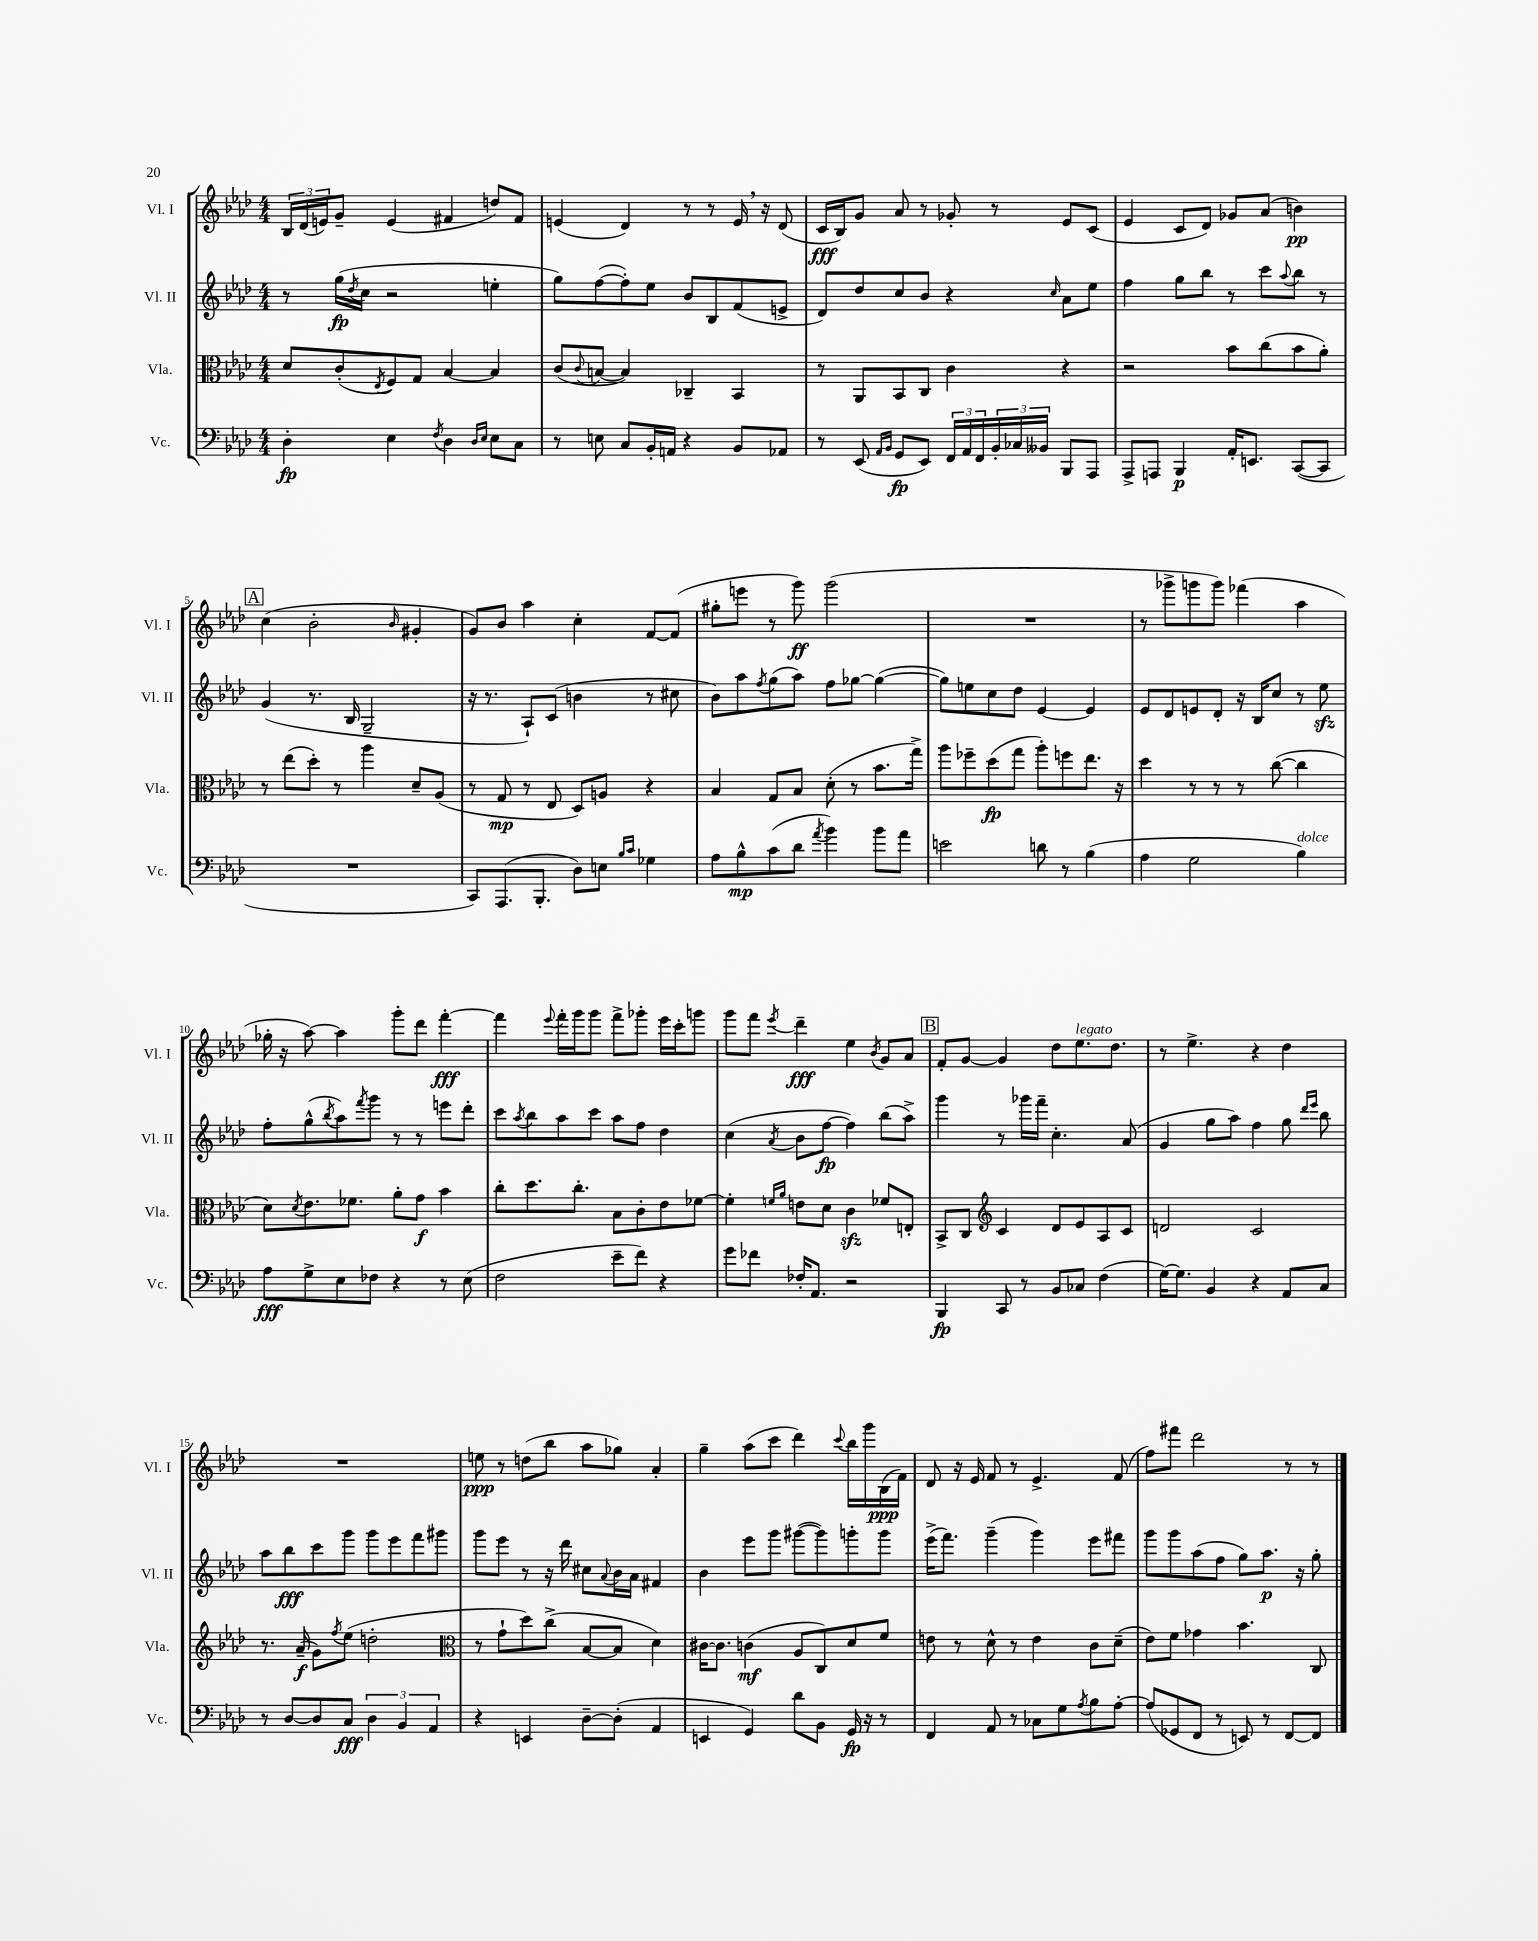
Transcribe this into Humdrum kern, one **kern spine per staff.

**kern	**kern	**kern	**kern
*staff4	*staff3	*staff2	*staff1
*clefF4	*clefC3	*clefG2	*clefG2
*k[b-e-a-d-]	*k[b-e-a-d-]	*k[b-e-a-d-]	*k[b-e-a-d-]
*M4/4	*M4/4	*M4/4	*M4/4
4D-'	8d-	8r	24B-
.	.	.	(24d-
.	.	.	24e)
.	(8c'	(16gg	8g~
.	.	8qdd-	.
.	.	16cc	.
.	8qE-	.	.
4E-	8F)	2r	(4e
.	8G	.	.
8qF	.	.	.
4D-	[4B-	.	4f#
16qqD-	.	.	.
16qqE-	.	.	.
8E-	4B-]	4ee'	8dd)
8C	.	.	8f#
=	=	=	=
8r	(8c	8gg)	(4e
.	8qqc	.	.
8E	[8B	([8ff	.
8C	4B])	8ff'])	4d-)
16BB-'	.	8ee-	.
16AA	.	.	.
4r	4C-~	8b-	8r
.	.	8B-	8r
8BB-	4BB-	(8f	16e
.	.	.	16r
8AA-	.	8e^	(8d-
=	=	=	=
8r	8r	8d-)	16c
.	.	.	16B-)
(8EE-	8AA-	8dd-	8g
16qqAA-	.	.	.
16qqBB-	.	.	.
8GG	8BB-	8cc	8a-
8EE-)	8C	8b-	8r
24FF	4c	4r	8g-'
24AA-	.	.	.
24FF	.	.	.
24BB-'	.	.	8r
24C-	.	.	.
24BB--	.	.	.
.	.	16qqcc	.
8BBB-	4r	8a-	8e-
8AAA-	.	8ee-	(8c
=	=	=	=
8AAA-^	2r	4ff	4e-
8AAA	.	.	.
4BBB-	.	8gg	8c
.	.	8bb-	8d-)
16AA-'	8b-	8r	8g-
8.EE	.	.	.
.	(8cc	8ccc	(8a-
.	.	8qqaa-	.
([8CC	8b-	8bb-	4b)
8CC]	8a-')	8r	.
=	=	=	=
1r	8r	(4g	(4cc
.	(8ee-	.	.
.	8dd-')	8.r	2b-'
.	8r	.	.
.	.	16B-	.
.	4aa-	2G~	.
.	.	.	16qqb-
.	8d-~	.	4g#'
.	(8A-	.	.
=	=	=	=
8CC)	8r	16r	8g)
.	.	8.r	.
(8.AAA-	8G	.	8b-
.	8r	8A-`)	4aa-
8.BBB-'	.	.	.
.	8E-	(8c	.
8D-)	8D-)	4b	4cc'
8E	8A	.	.
16qqB-	.	.	.
16qqc	.	.	.
4G-	4r	8r	[8f
.	.	8cc#	(8f]
=	=	=	=
8A-	4B-	8b-)	8gg#'
8B-^^	.	8aa-	8eee
.	.	8qff	.
(8c	8G	(8gg	8r
8d-	8B-	8aa-)	8ggg)
8qa-	.	.	.
4b-)	(8d-'	8ff	(2ggg
.	8r	[8gg-	.
8b-	8.b-	(4gg-_	.
8a-	.	.	.
.	16gg^)	.	.
=	=	=	=
2e	8aa-	8gg-])	1r
.	8ff-~	8ee	.
.	(8dd-	8cc	.
.	8gg	8dd-	.
8d	8aa-')	[4e-	.
8r	8ff	.	.
(4B-	8.ee-	4e-]	.
.	16r	.	.
=	=	=	=
4A-	4dd-	8e-	8r
.	.	8d-	8ggg-^
2G	8r	8e	8ggg
.	8r	8d-'	8ggg)
.	8r	16r	(4fff-
.	.	16B-	.
.	([8cc	8cc	.
4B-)	4cc]	8r	4aa-
.	.	8ee-	.
=	=	=	=
8A-	8d-)	8ff'	16gg-'
.	.	.	16r
.	8qd-	.	.
8G^	8.e-	(8gg^^	[8aa-)
.	.	8qbb-	.
8E-	.	8aa-)	4aa-]
.	8.f-	.	.
.	.	8qfff	.
8F-	.	8ggg	.
4r	8a-'	8r	8ggg'
.	8g	8r	8ddd-
8r	4b-	8eee	[4fff'
(8E-	.	8ddd-'	.
=	=	=	=
2F	8cc'	8ccc	4fff]
.	.	8qaa-	.
.	8.dd-	8bb-	.
.	.	.	8qqeee-
.	.	8aa-	16fff'
.	8.cc'	.	16ggg
.	.	8ccc	8ggg
8e-~	8B-	8aa-	8fff^
8f)	8c'	8ff	8ggg-'
4r	8e-	4dd-	16eee-
.	.	.	16ccc'
.	[8f-	.	8ggg
=	=	=	=
8g	4f-']	(4cc	8ggg
8f-	.	.	8fff
.	16qqf	.	.
.	16qqa-	8qa-	8qeee-
16F-'	8e	8b-	4ddd-~
8.AA-	.	.	.
.	8d-	[8ff	.
2r	4c	4ff])	4ee-
.	.	.	8qb-
.	8f-	(8bb-	8g
.	8E'	8aa-^)	8a-
=	=	=	=
4BBB-	8BB-^	4ggg	8f'
.	8C	.	[8g
*	*clefG2	*	*
8CC	4c	8r	4g]
8r	.	16ggg-	.
.	.	16fff~	.
8BB-	8d-	4.cc'	8dd-
8C-	8e-	.	8.ee-
(4F	8A-	.	.
.	.	.	8.dd-
.	8c	(8a-	.
=	=	=	=
[16G)	2d	4g	8r
8.G]	.	.	.
.	.	.	4.ee-^
4BB-	.	8gg	.
.	.	8aa-)	.
4r	2c	4ff	4r
8AA-	.	8gg	4dd-
.	.	16qqddd-	.
.	.	16qqeee-	.
8C	.	8bb-	.
=	=	=	=
8r	8.r	8aa-	1r
[8D-	.	8bb-	.
.	(16a-~	.	.
8D-]	8g)	8ccc	.
.	8qff	.	.
8C	(8ee-	8ggg	.
6D-	2dd'	8ggg	.
.	.	8eee-	.
6BB-	.	.	.
.	.	8fff	.
6AA-	.	.	.
.	.	8ggg#	.
=	=	=	=
*	*clefC3	*	*
4r	8r	8ggg	8ee
.	8g`	8eee-	8r
4EE	8dd-)	8r	(8dd
.	(8cc^	16r	8bb-
.	.	16ddd-	.
[8D-~	[8B-	8cc#	8aa-
.	.	8qqa-	.
(8D-']	8B-]	16b-	8gg-)
.	.	16a-	.
4AA-	4d-)	4f#	4a-'
=	=	=	=
4EE	[16c#	4b-	4gg~
.	8.c#]	.	.
4GG)	(4c	8eee-	(8aa-
.	.	8ggg	8ccc
8d-	8A-	([8ggg#	4ddd-)
8BB-	8C)	8ggg#])	.
.	.	.	8qqccc
16GG	8d-	8ggg'	16bb-
16r	.	.	16ggg
8r	8f	8ggg	(16B-
.	.	.	16f)
=	=	=	=
4FF	8e	(16eee-^	8d-
.	.	8.fff)	.
.	8r	.	16r
.	.	.	16e-
8AA-	8d-^^	(4ggg~	8f
8r	8r	.	8r
8C-	4e	4ggg)	4.e-^
8G	.	.	.
8qA-	.	.	.
8B-	8c	8eee-	.
[8A-'	(8d-~	8fff#	(8f
=	=	=	=
(8A-]	8e-)	8ggg	8ff)
8GG-	8f	8ggg	8fff#
8FF	4g-	(8aa-	2ddd-
8r	.	8ff	.
8EE)	4.b-	8gg)	.
8r	.	8.aa-	.
[8FF	.	.	8r
.	.	16r	.
8FF]	8C	8gg'	8r
==	==	==	==
*-	*-	*-	*-
